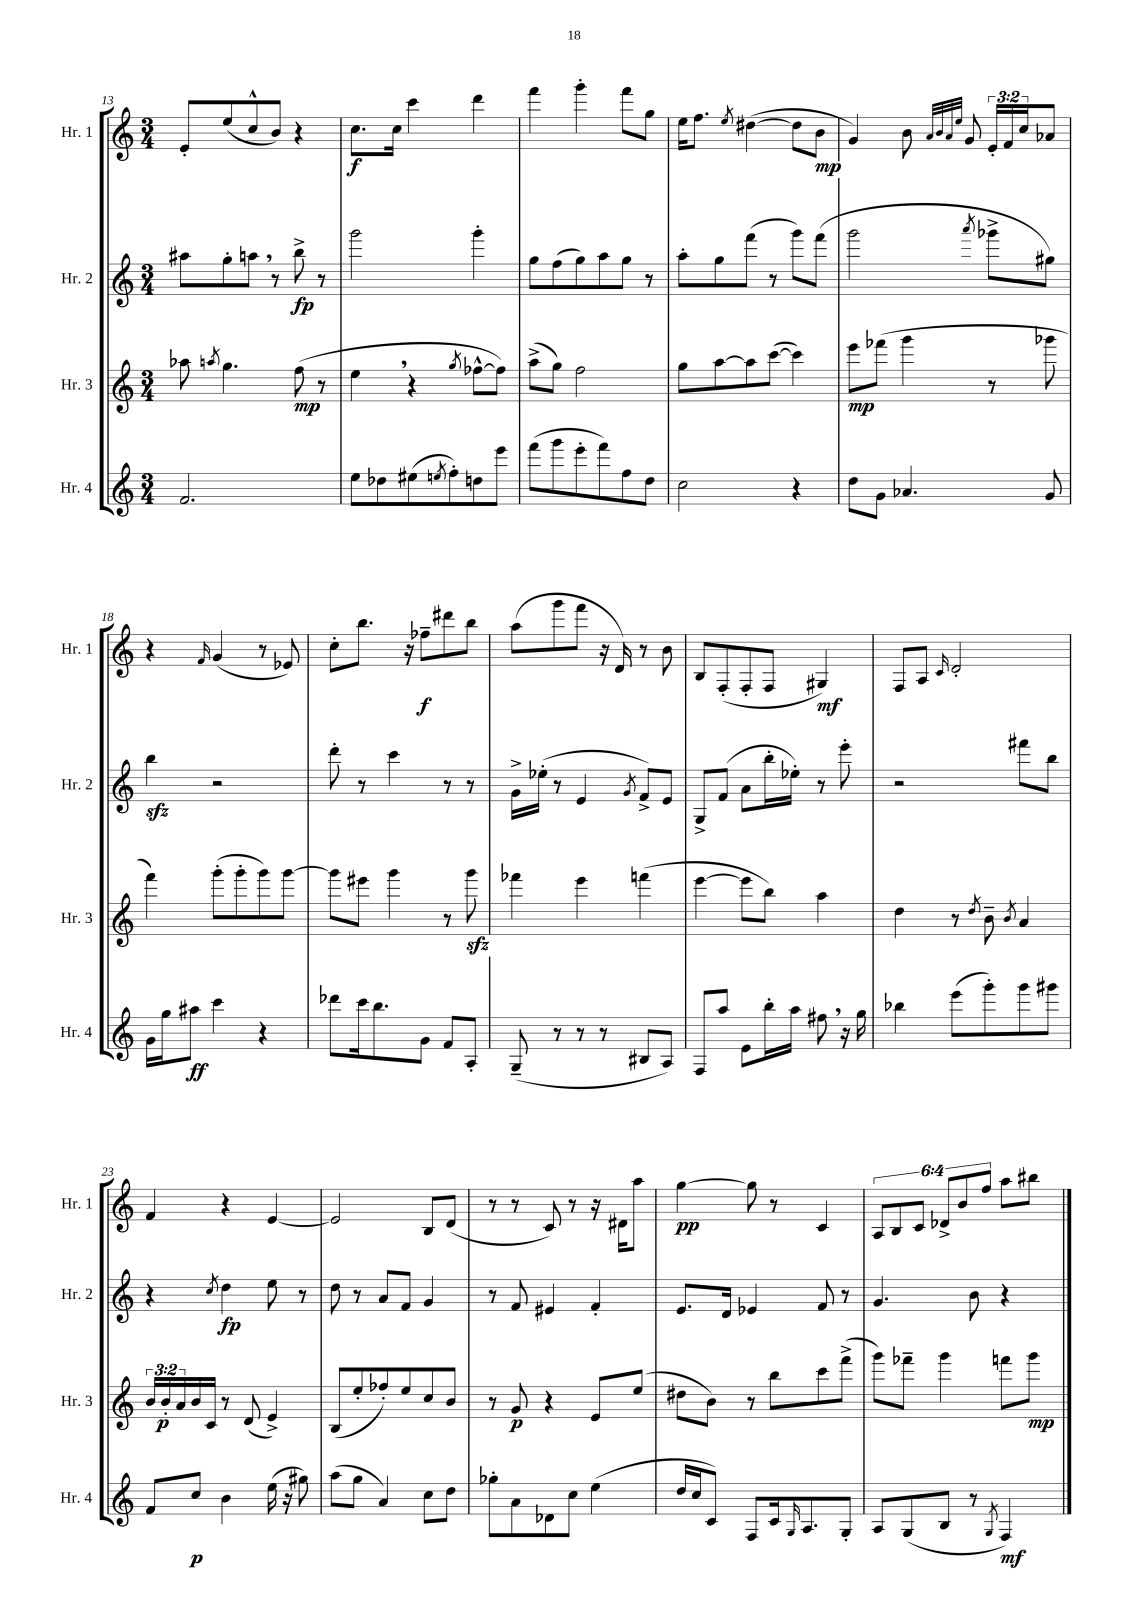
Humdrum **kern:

**kern	**kern	**kern	**kern
*staff4	*staff3	*staff2	*staff1
*clefG2	*clefG2	*clefG2	*clefG2
*k[]	*k[]	*k[]	*k[]
*M3/4	*M3/4	*M3/4	*M3/4
2.f	8aa-	8aa#	8e'
.	8qaa	.	.
.	4.gg	8gg'	(8ee
.	.	8aa	8cc^^
.	.	8r	8b)
.	(8ff	8bb^	4r
.	8r	8r	.
=	=	=	=
8ee	4ee	2ggg	8.cc
8dd-	.	.	.
.	.	.	16cc
(8ee#	4r	.	4ccc
8qee	.	.	.
8ff')	.	.	.
.	8qgg	.	.
8dd	[8ff-^^	4ggg'	4ddd
8eee	8ff-])	.	.
=	=	=	=
(8fff	(8aa^	8gg	4fff
8ggg	8gg)	(8ff	.
8eee'	2ff	8gg)	4ggg'
8fff)	.	8aa	.
8ff	.	8gg	8fff
8dd	.	8r	8gg
=	=	=	=
2cc	8gg	8aa'	16ee
.	.	.	8.ff
.	[8aa	8gg	.
.	.	.	8qee
.	8aa]	(8fff	([4dd#
.	([8ccc	8r	.
4r	4ccc])	8ggg)	8dd#]
.	.	(8fff	8b
=	=	=	=
8dd	8eee	2ggg	4g)
8g	(8fff-	.	.
4.a-	4ggg	.	8b
.	.	.	32qqa
.	.	.	32qqb
.	.	.	32qqa
.	.	.	32qqee
.	.	.	8g
.	.	8qaaa	.
.	8r	8ggg-^	24e'
.	.	.	24f
.	.	.	24cc
8g	8ggg-	8gg#)	8a-
=	=	=	=
16g	4fff)	4bb	4r
16gg	.	.	.
8aa#	.	.	.
.	.	.	16qqf
4ccc	(8ggg'	2r	(4g
.	8ggg'	.	.
4r	8ggg)	.	8r
.	[8ggg	.	8e-)
=	=	=	=
8ddd-	8ggg]	8ddd'	8cc'
16ccc	8eee#	8r	8.bb
8.bb	.	.	.
.	4ggg	4ccc	.
.	.	.	16r
8g	.	.	8ff-~
8f	8r	8r	8ddd#
8A'	8ggg	8r	8bb
=	=	=	=
(8G~	4fff-	16g^	(8aa
.	.	(16ee-'	.
8r	.	8r	8ggg
8r	4eee	4e	8fff
8r	.	.	16r
.	.	.	16d)
.	.	8qg	.
8B#	(4fff	8f^)	8r
8A)	.	8e	8b
=	=	=	=
8F	[4eee	8G^	8B
8aa	.	(8f	(8F'
8e	8eee]	8a	8F'
16bb'	8bb)	16bb'	8F
16aa	.	16ee-')	.
8ff#	4aa	8r	4G#)
16r	.	8eee'	.
16gg	.	.	.
=	=	=	=
4bb-	4dd	2r	8F
.	.	.	8A
.	.	.	16qqc
(8eee	8r	.	2d'
.	8qdd	.	.
8ggg')	8b~	.	.
.	8qb	.	.
8ggg	4a	8fff#	.
8ggg#	.	8bb	.
=	=	=	=
8f	24b	4r	4f
.	24b'	.	.
.	24a	.	.
8cc	16b	.	.
.	16c	.	.
.	.	8qcc	.
4b	8r	4dd	4r
.	(8d	.	.
(16ee	4e^)	8ee	[4e
16r	.	.	.
8gg#)	.	8r	.
=	=	=	=
(8aa	(8B	8dd	2e]
8gg	8ee'	8r	.
4a)	8ff-')	8a	.
.	8ee	8f	.
8cc	8cc	4g	8B
8dd	8b	.	(8d
=	=	=	=
8gg-'	8r	8r	8r
8a	8g	8f	8r
8d-	4r	4e#	8c)
8cc	.	.	8r
(4ee	8e	4f'	16r
.	.	.	16d#
.	(8ee	.	8aa
=	=	=	=
16dd	8dd#	8.e	[4gg
16cc	.	.	.
8c)	8b)	.	.
.	.	16d	.
8F	8r	4e-	8gg]
16c	8bb	.	8r
16qqG	.	.	.
8.A	.	.	.
.	8ccc	8f	4c
8G'	(8fff^	8r	.
=	=	=	=
8A	8ggg)	4.g	12A
.	.	.	12B
(8G	8fff-~	.	.
.	.	.	12c
8B	4ggg	.	12d-^
.	.	.	12b
8r	.	8b	.
.	.	.	12ff
8qG	.	.	.
4F)	8fff	4r	8aa
.	8ggg	.	8bb#
==	==	==	==
*-	*-	*-	*-
